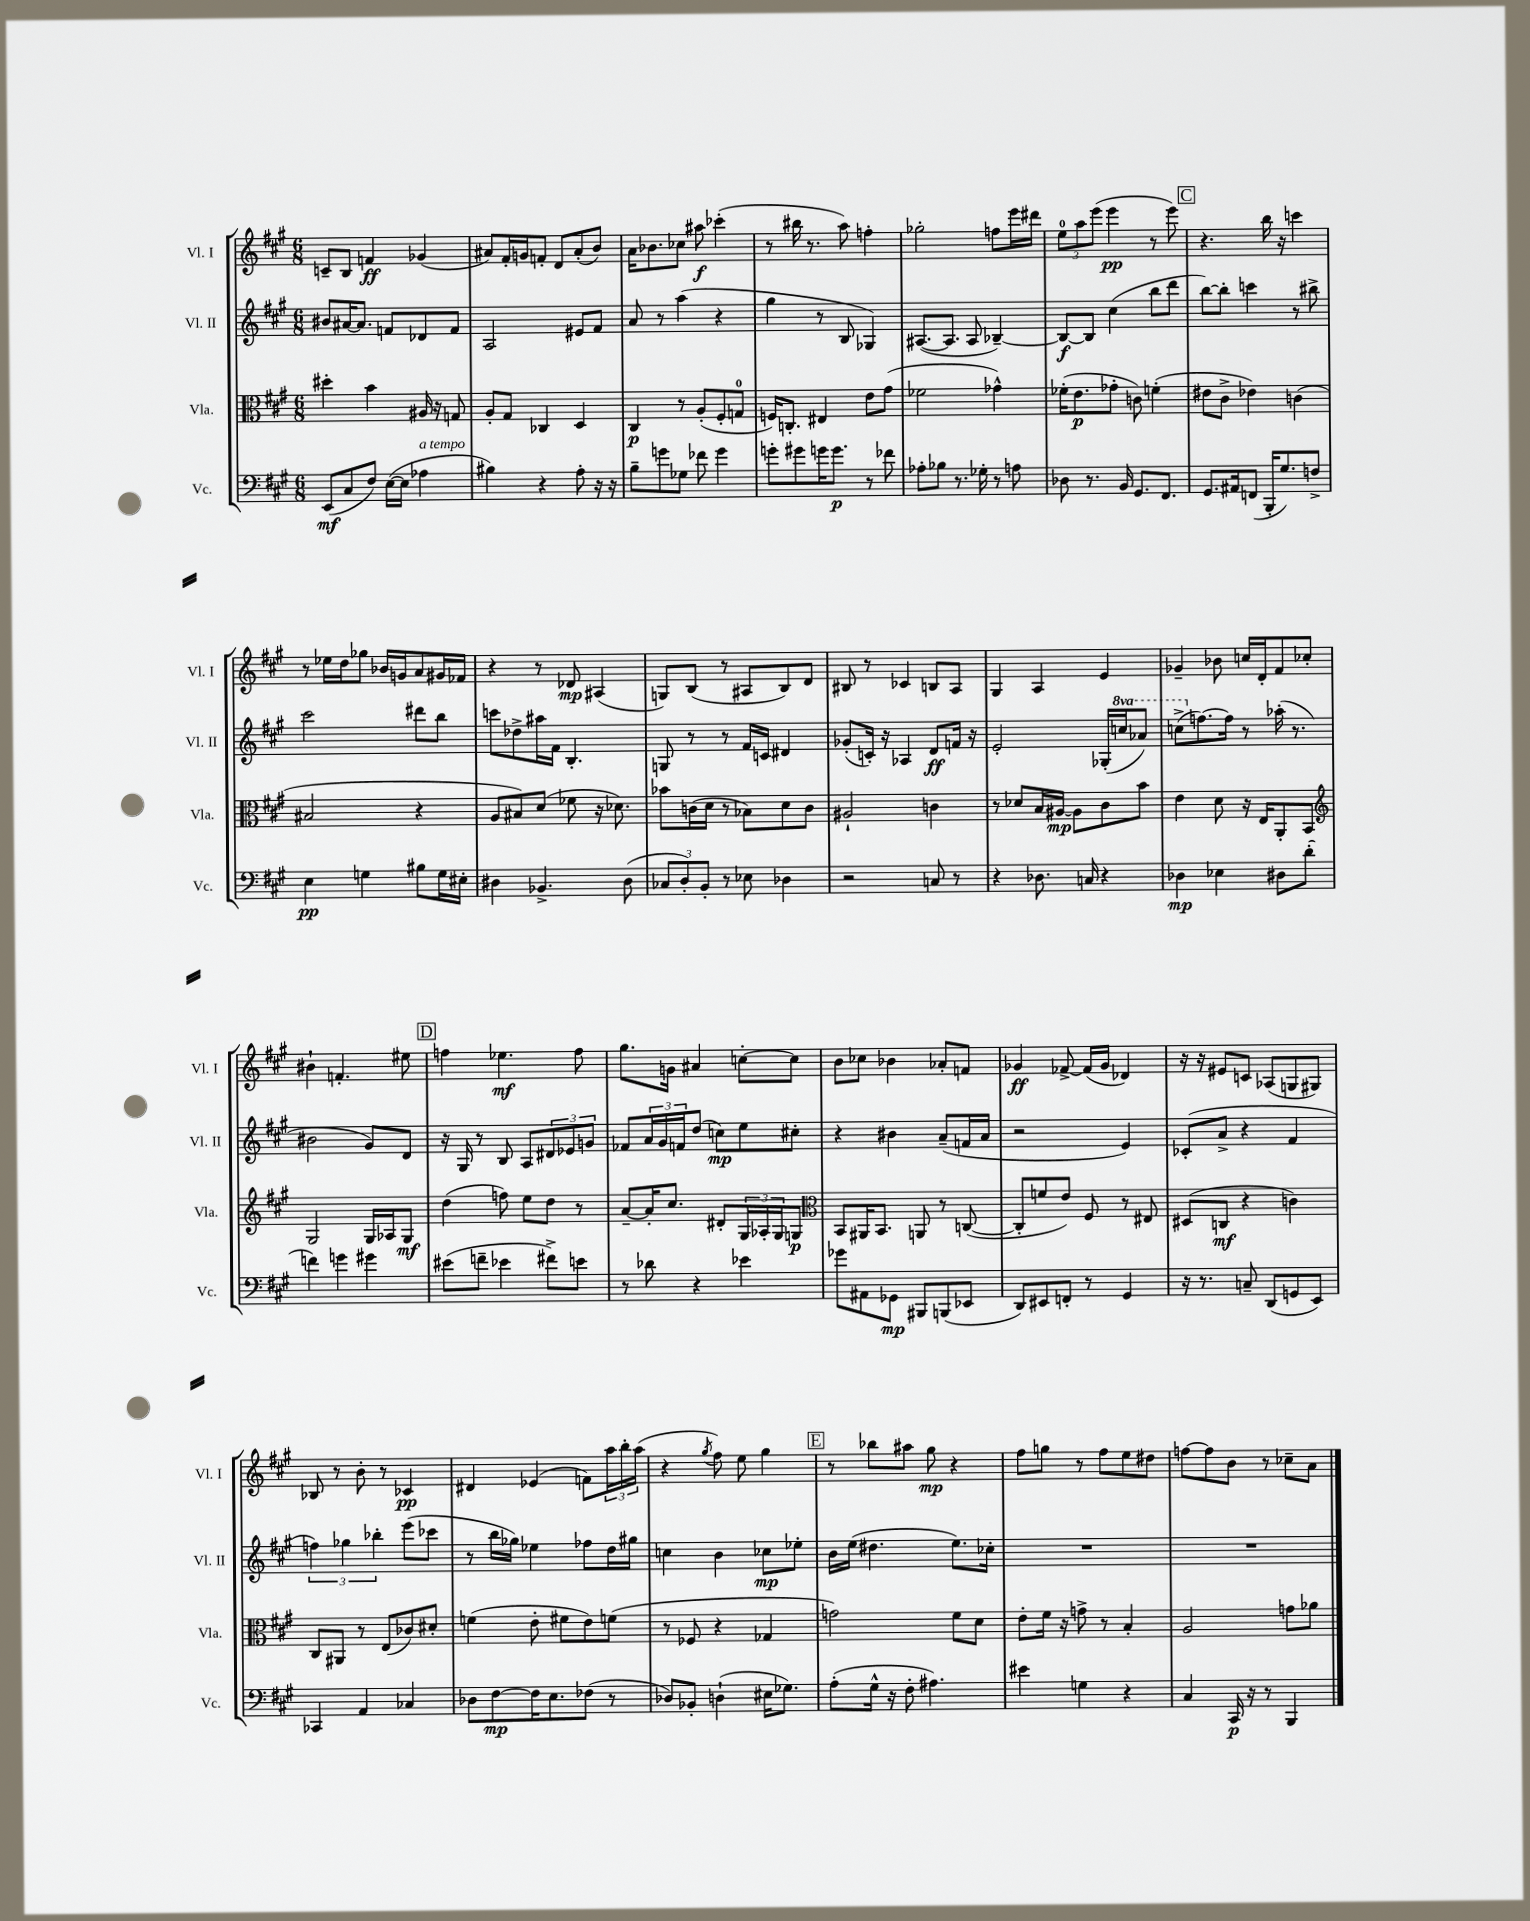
<<
\new StaffGroup <<
\new Staff = "s0" \with { instrumentName = "Vl. I" shortInstrumentName = "Vl. I" } {
    \clef treble \key a \major \numericTimeSignature \time 6/8
    c'8-- b8 f'4\ff ges'4( |
    ais'8) fis'16-. g'16 f'8-. d'8 ais'8-.( b'8) |
    a'16 bes'8. ces''8 ais''8\f ces'''4-.( |
    r8 bis''16 r8. a''8) f''4-. |
    ges''2-. f''8 e'''16 dis'''16 |
    \tuplet 3/2 { e''8-0 a''8 e'''8( } e'''4\pp r8 e'''8) |
    \mark \markup { \box "C" } r4. b''16 r16 c'''4 |
    r8 ees''16 d''16 ges''8 bes'16 g'16 a'8 gis'16 fes'16 |
    r4 r8 des'8\mp ais4( |
    g8) b8( r8 ais8 b8) d'8 |
    bis8 r8 ces'4 b8 a8 |
    gis4 a4 e'4 |
    ges'4-- bes'8 c''16 d'16-. fis'8 ces''8-. |
    bis'4-! f'4.-. eis''8 |
    \mark \markup { \box "D" } f''4 ees''4.\mf f''8 |
    gis''8. g'16 ais'4 c''8~-. c''8 |
    b'8 ces''8 bes'4 aes'8-. f'8 |
    ges'4\ff fes'8~-> fes'16( ges'16 des'4) |
    r16 r16 eis'8 c'8 aes8( g8 gis8) |
    bes8 r8 b'8-. r8 ces'4\pp |
    dis'4 ees'4( f'8) \tuplet 3/2 { a''16 b''16-. a''16( } |
    r4 \acciaccatura { gis''8 } fis''8) e''8 gis''4 |
    \mark \markup { \box "E" } r8 bes''8 ais''8 gis''8\mp r4 |
    fis''8 g''8 r8 fis''8 e''8 dis''8 |
    f''8~ f''8 b'8 r8 ces''8-- a'8 \bar "|." |
}
\new Staff = "s1" \with { instrumentName = "Vl. II" shortInstrumentName = "Vl. II" } {
    \clef treble \key a \major \numericTimeSignature \time 6/8 \set Staff.ottavationMarkups = #ottavation-simple-ordinals
    bis'8 ais'16~ ais'8. f'8 des'8 f'8 |
    a2 eis'8 fis'8 |
    a'8 r8 a''4( r4 |
    gis''4 r8 b8 ges4) |
    ais8.~( ais8. ais8 bes4~--) |
    bes8~\f bes8 cis''4( b''8 d'''8 |
    \mark \markup { \box "C" } b''8~) b''8-. c'''4 r8 bis''8-> |
    cis'''2 dis'''8 b''8 |
    c'''8 des''8-> ais''16 fis'16 b4.-. |
    g8 r8 r8 fis'16 c'16 dis'4 |
    ges'8-.( c'16-.) r16 aes4 d'8\ff f'16 r16 |
    e'2-. ges16-.( \ottava #1 c'''16 aes''8) |
    c'''8->( \ottava #0 f''8.~) f''16 r8 aes''16-.( r8. |
    bis'2 gis'8) d'8 |
    \mark \markup { \box "D" } r16 gis16 r8 b8 a8 \tuplet 3/2 { dis'8 ees'8 g'8 } |
    fes'8 \tuplet 3/2 { a'16 gis'16 f'16 } d''8( c''8\mp) e''8 cis''8-. |
    r4 bis'4 a'8--( f'16 a'16 |
    r2 e'4) |
    ces'8-.( a'8-> r4 fis'4 |
    \tuplet 3/2 { f''4) ges''4 bes''4-. } e'''8( ces'''8 |
    r8 b''16 ges''16) ees''4 fes''8 d''16 gis''16 |
    c''4 b'4 ces''8\mp ees''8-. |
    \mark \markup { \box "E" } b'16 e''16( dis''4. e''8.) ces''16-. |
    R2. |
    R2. \bar "|." |
}
\new Staff = "s2" \with { instrumentName = "Vla." shortInstrumentName = "Vla." } {
    \clef alto \key a \major \numericTimeSignature \time 6/8
    dis''4-. b'4 ais16 r16 g8 |
    a8-. gis8 ces4 d4 |
    cis4\p r8 a8-.( fis8-. g8-0 |
    f16) c8.-. eis4 e'8 gis'8( |
    fes'2 ges'4-^) |
    fes'16-.( e'8.\p ges'8-. c'8) f'4-.( |
    \mark \markup { \box "C" } eis'8 cis'8-> ees'4) c'4( |
    bis2 r4 |
    a8 bis8) d'8( fes'8 r16 des'8.) |
    bes'8 c'16( d'16 r8 bes8) d'8 c'8 |
    ais2-! c'4 |
    r8 des'8 b16 ais16~\mp ais8 cis'8 b'8 |
    e'4 d'8 r16 e16 a,8-. b,8 |
    \clef treble gis2 gis16 aes16 gis8\mf |
    \mark \markup { \box "D" } d''4( f''8) e''8 d''8 r8 |
    a'8~-- a'16-. cis''8. dis'8-. \tuplet 3/2 { gis16 aes16-. gis16 } g8\p |
    \clef alto b,8 ais,16 b,8. a,8 r8 c8~( |
    c8-. f'8 e'8) fis8 r8 eis8 |
    dis8( c8\mf r4 c'4) |
    cis8 ais,8 r8 e8( ces'8) dis'8-. |
    f'4( e'8-. fis'8 e'8) f'8( |
    r8 fes8 r4 ges4 |
    \mark \markup { \box "E" } g'2) fis'8 d'8 |
    e'8-. fis'16 r16 g'8-> r8 b4-. |
    a2 g'8 aes'8 \bar "|." |
}
\new Staff = "s3" \with { instrumentName = "Vc." shortInstrumentName = "Vc." } {
    \clef bass \key a \major \numericTimeSignature \time 6/8
    e,8\mf( cis8 fis8) e16~( e16 aes4^\markup { \italic "a tempo" } |
    bis4) r4 a8-. r16 r16 |
    b8-- g'8 ges8 fes'8 g'4 |
    g'8-. gis'8 g'16 g'8.\p r8 fes'8 |
    aes8-. bes8 r8. ges16-. r8 a8 |
    des8 r8. b,16 gis,8. fis,8. |
    \mark \markup { \box "C" } gis,8. ais,16 f,8( b,,16-. gis8.) f8-> |
    e4\pp g4 bis8 g16 eis16-. |
    dis4 bes,4.-> dis8( |
    \tuplet 3/2 { ces8 d8-.) b,8-. } r8 ees8 des4 |
    r2 c8 r8 |
    r4 des8. c16 r4 |
    des4\mp ees4 dis8 d'8-.( |
    f'4) g'4 gis'4 |
    \mark \markup { \box "D" } eis'8( f'8-- ees'4 fis'8->) e'8 |
    r8 des'8 r4 ees'4 |
    ges'8 ais,8 ges,8\mp bis,,8 b,,8( ees,8 |
    d,8) eis,8 f,8-. r8 gis,4 |
    r16 r8. c8-- d,8( g,8 e,8) |
    ces,4 a,4 ces4 |
    des8 fis8~\mp fis16 e8. fes8( r8 |
    des8) bes,8-. d4-!( eis16 ges8.) |
    \mark \markup { \box "E" } a8-.( gis16-^ r16 fis8-. ais4.) |
    eis'4 g4 r4 |
    cis4 cis,16\p r16 r8 b,,4 \bar "|." |
}
>>
>>
\layout { \context { \Score \remove "Bar_number_engraver" } }
